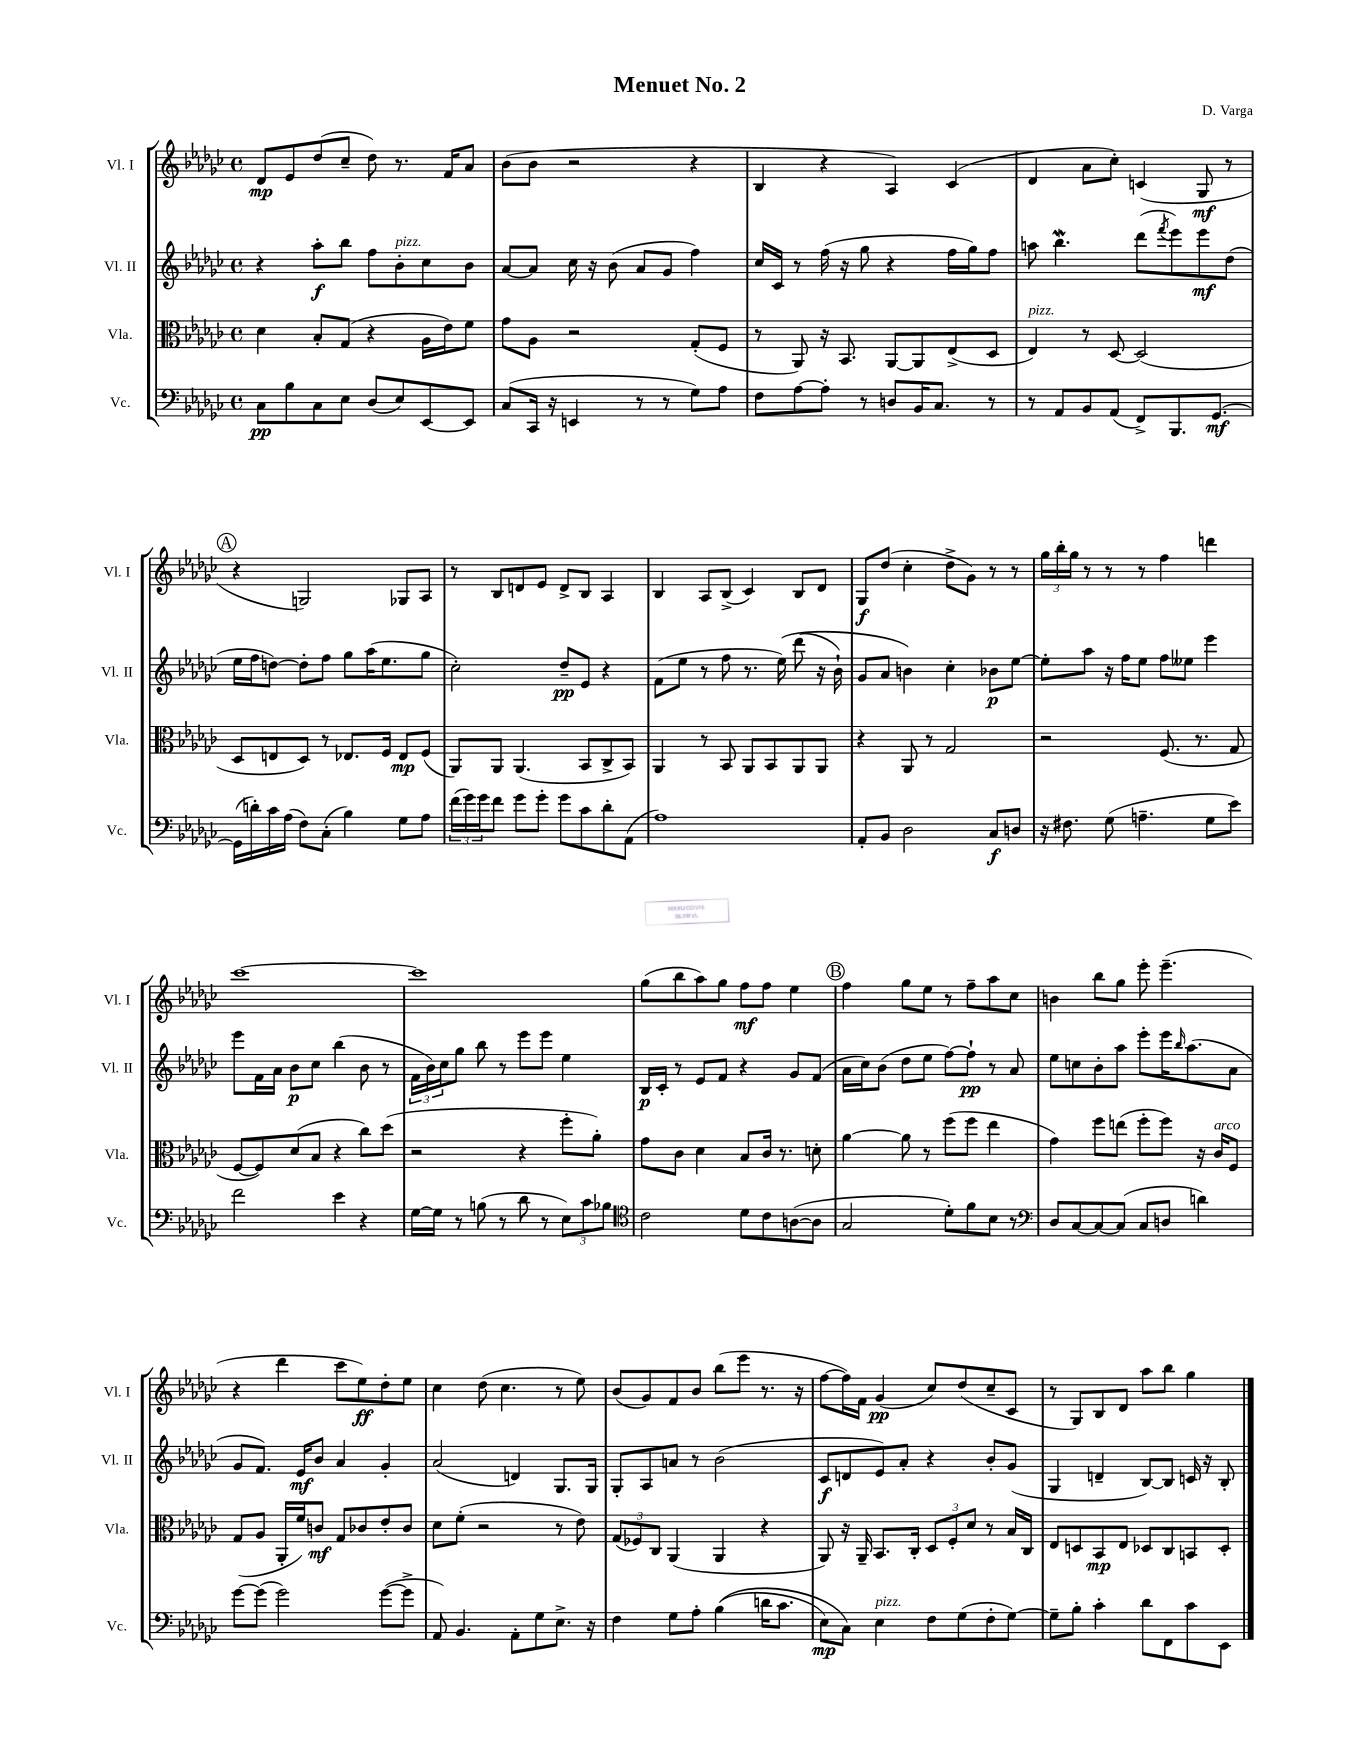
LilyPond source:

\header { title = "Menuet No. 2" composer = "D. Varga" }
<<
\new StaffGroup <<
\new Staff = "s0" \with { instrumentName = "Vl. I" shortInstrumentName = "Vl. I" } {
    \clef treble \key ges \major \defaultTimeSignature \time 4/4
    des'8\mp ees'8 des''8( ces''8-- des''8) r8. f'16 aes'8 |
    bes'8( bes'8 r2 r4 |
    bes4 r4 aes4) ces'4( |
    des'4 aes'8 ces''8-.) c'4( ges8\mf r8 |
    \mark \markup { \circle "A" } r4 g2) ges8 aes8 |
    r8 bes8 d'8 ees'8 d'8-> bes8 aes4 |
    bes4 aes8 bes8->( ces'4) bes8 des'8 |
    ges8\f des''8( ces''4-. des''8-> ges'8) r8 r8 |
    \tuplet 3/2 { ges''16 bes''16-. ges''16 } r8 r8 r8 f''4 d'''4 |
    ces'''1~ |
    ces'''1 |
    ges''8( bes''8 aes''8) ges''8 f''8\mf f''8 ees''4 |
    \mark \markup { \circle "B" } f''4 ges''8 ees''8 r8 f''8-- aes''8 ces''8 |
    b'4 bes''8 ges''8 ees'''8-. ees'''4.--( |
    r4 des'''4 ces'''8 ees''8\ff) des''8-. ees''8 |
    ces''4 des''8( ces''4. r8 ees''8) |
    bes'8( ges'8) f'8 bes'8 bes''8( ees'''8 r8. r16 |
    f''8~ f''16) f'16 ges'4\pp( ces''8) des''8( ces''8-- ces'8 |
    r8 ges8) bes8 des'8 aes''8 bes''8 ges''4 \bar "|." |
}
\new Staff = "s1" \with { instrumentName = "Vl. II" shortInstrumentName = "Vl. II" } {
    \clef treble \key ges \major \defaultTimeSignature \time 4/4
    r4 aes''8-.\f bes''8 f''8 bes'8-.^\markup { \italic "pizz." } ces''8 bes'8 |
    aes'8~ aes'8 ces''16 r16 bes'8( aes'8 ges'8 f''4) |
    ces''16 ces'16 r8 f''16( r16 ges''8 r4 f''16 ges''16) f''8 |
    a''8 bes''4.\mordent des'''8( \acciaccatura { f'''8 } ees'''8) ees'''8\mf des''8( |
    \mark \markup { \circle "A" } ees''16 f''16 d''8~) d''8-. f''8 ges''8 aes''16( ees''8. ges''8 |
    ces''2-.) des''8--\pp ees'8 r4 |
    f'8( ees''8 r8 f''8 r8. ees''16)\( des'''8( r16 bes'16-!) |
    ges'8 aes'8 b'4\) ces''4-. bes'8\p ees''8~ |
    ees''8-. aes''8 r16 f''16 ees''8 f''8 eeses''8 ees'''4 |
    ees'''8 f'16 aes'16 bes'8\p ces''8 bes''4( bes'8 r8 |
    \tuplet 3/2 { f'16 bes'16) ces''16 } ges''8 bes''8 r8 ees'''8 ees'''8 ees''4 |
    bes16\p ces'16-. r8 ees'8 f'8 r4 ges'8 f'8( |
    \mark \markup { \circle "B" } aes'16 ces''16) bes'8( des''8 ees''8 f''8~) f''8-!\pp r8 aes'8 |
    ees''8 c''8 bes'8-. aes''8 ees'''8-. ees'''16 \grace { bes''16 } aes''8.( aes'8 |
    ges'8 f'8.) ees'16\mf bes'8 aes'4 ges'4-. |
    aes'2( d'4) ges8. ges16 |
    ges8-. aes8 a'8 r8 bes'2( |
    ces'8\f d'8 ees'8) aes'8-. r4 bes'8-. ges'8( |
    ges4 d'4-- bes8~) bes8 c'16 r16 bes8-. \bar "|." |
}
\new Staff = "s2" \with { instrumentName = "Vla." shortInstrumentName = "Vla." } {
    \clef alto \key ges \major \defaultTimeSignature \time 4/4
    des'4 bes8-. ges8( r4 aes16 ees'16) f'8 |
    ges'8 aes8 r2 ges8-.( f8 |
    r8 aes,8) r16 bes,8. aes,8~ aes,8 ees8->( des8 |
    ees4^\markup { \italic "pizz." }) r8 des8~ des2( |
    \mark \markup { \circle "A" } des8 e8 des8) r8 ees8. f16 ees8\mp f8( |
    aes,8) aes,8 aes,4.( bes,8 ces8-> bes,8) |
    aes,4 r8 bes,8 aes,8 bes,8 aes,8 aes,8 |
    r4 aes,8 r8 ges2 |
    r2 f8.( r8. ges8 |
    f8~ f8) des'8( bes8 r4 ces''8) des''8( |
    r2 r4 f''8-. aes'8-.) |
    ges'8 ces'8 des'4 bes8 ces'16 r8. d'8-. |
    \mark \markup { \circle "B" } aes'4~ aes'8 r8 f''8( f''8 ees''4 |
    ges'4) f''8 e''8( f''8-. f''8) r16 ces'16^\markup { \italic "arco" } f8 |
    ges8( aes8 aes,16-. f'16) c'8\mf ges8 ces'8 ees'8-. ces'8 |
    des'8 f'8-.( r2 r8 ees'8) |
    \tuplet 3/2 { ges8( fes8) ces8 } aes,4( aes,4 r4 |
    aes,8) r16 aes,16-- bes,8. ces16-. \tuplet 3/2 { des8 f8-. des'8 } r8 bes16 ces16 |
    ees8 d8 bes,8\mp ees8 des8 ces8 b,8 des8-. \bar "|." |
}
\new Staff = "s3" \with { instrumentName = "Vc." shortInstrumentName = "Vc." } {
    \clef bass \key ges \major \defaultTimeSignature \time 4/4
    ces8\pp bes8 ces8 ees8 des8( ees8) ees,8~ ees,8 |
    ces8( ces,16 r16 e,4 r8 r8 ges8) aes8 |
    f8 aes8~ aes8-. r8 d8 bes,16 ces8. r8 |
    r8 aes,8 bes,8 aes,8( f,8->) bes,,8. ges,8.~\mf |
    \mark \markup { \circle "A" } ges,16( d'16-.) ces'16 aes16( f8) ces8-.( bes4) ges8 aes8 |
    \tuplet 3/2 { f'16( ges'16) ges'16 } f'8 ges'8 ges'8-. ges'8 ces'8 des'8-. aes,8( |
    aes1) |
    aes,8-. bes,8 des2 ces8\f d8 |
    r16 fis8. ges8( a4.-- ges8 ees'8) |
    f'2 ees'4 r4 |
    ges16~ ges16 r8 b8( r8 des'8 r8 \tuplet 3/2 { ees8) ces'8 bes8 } |
    \clef tenor ces'2 des'8 ces'8 a8~( a8 |
    \mark \markup { \circle "B" } ges2 des'8-.) f'8 bes8 r8 |
    \clef bass des8 ces8~ ces8~ ces8( ces8 d8 d'4) |
    ges'8~ ges'8( ges'2) ges'8~( ges'8-> |
    aes,8) bes,4. aes,8-. ges8 ees8.-> r16 |
    f4 ges8 aes8-. bes4(\( d'16 ces'8. |
    ees8\mp) ces8\) ees4^\markup { \italic "pizz." } f8 ges8( f8-. ges8~) |
    ges8-- bes8-. ces'4-. des'8 f,8 ces'8 ees,8 \bar "|." |
}
>>
>>
\layout { \context { \Score \remove "Bar_number_engraver" } }
